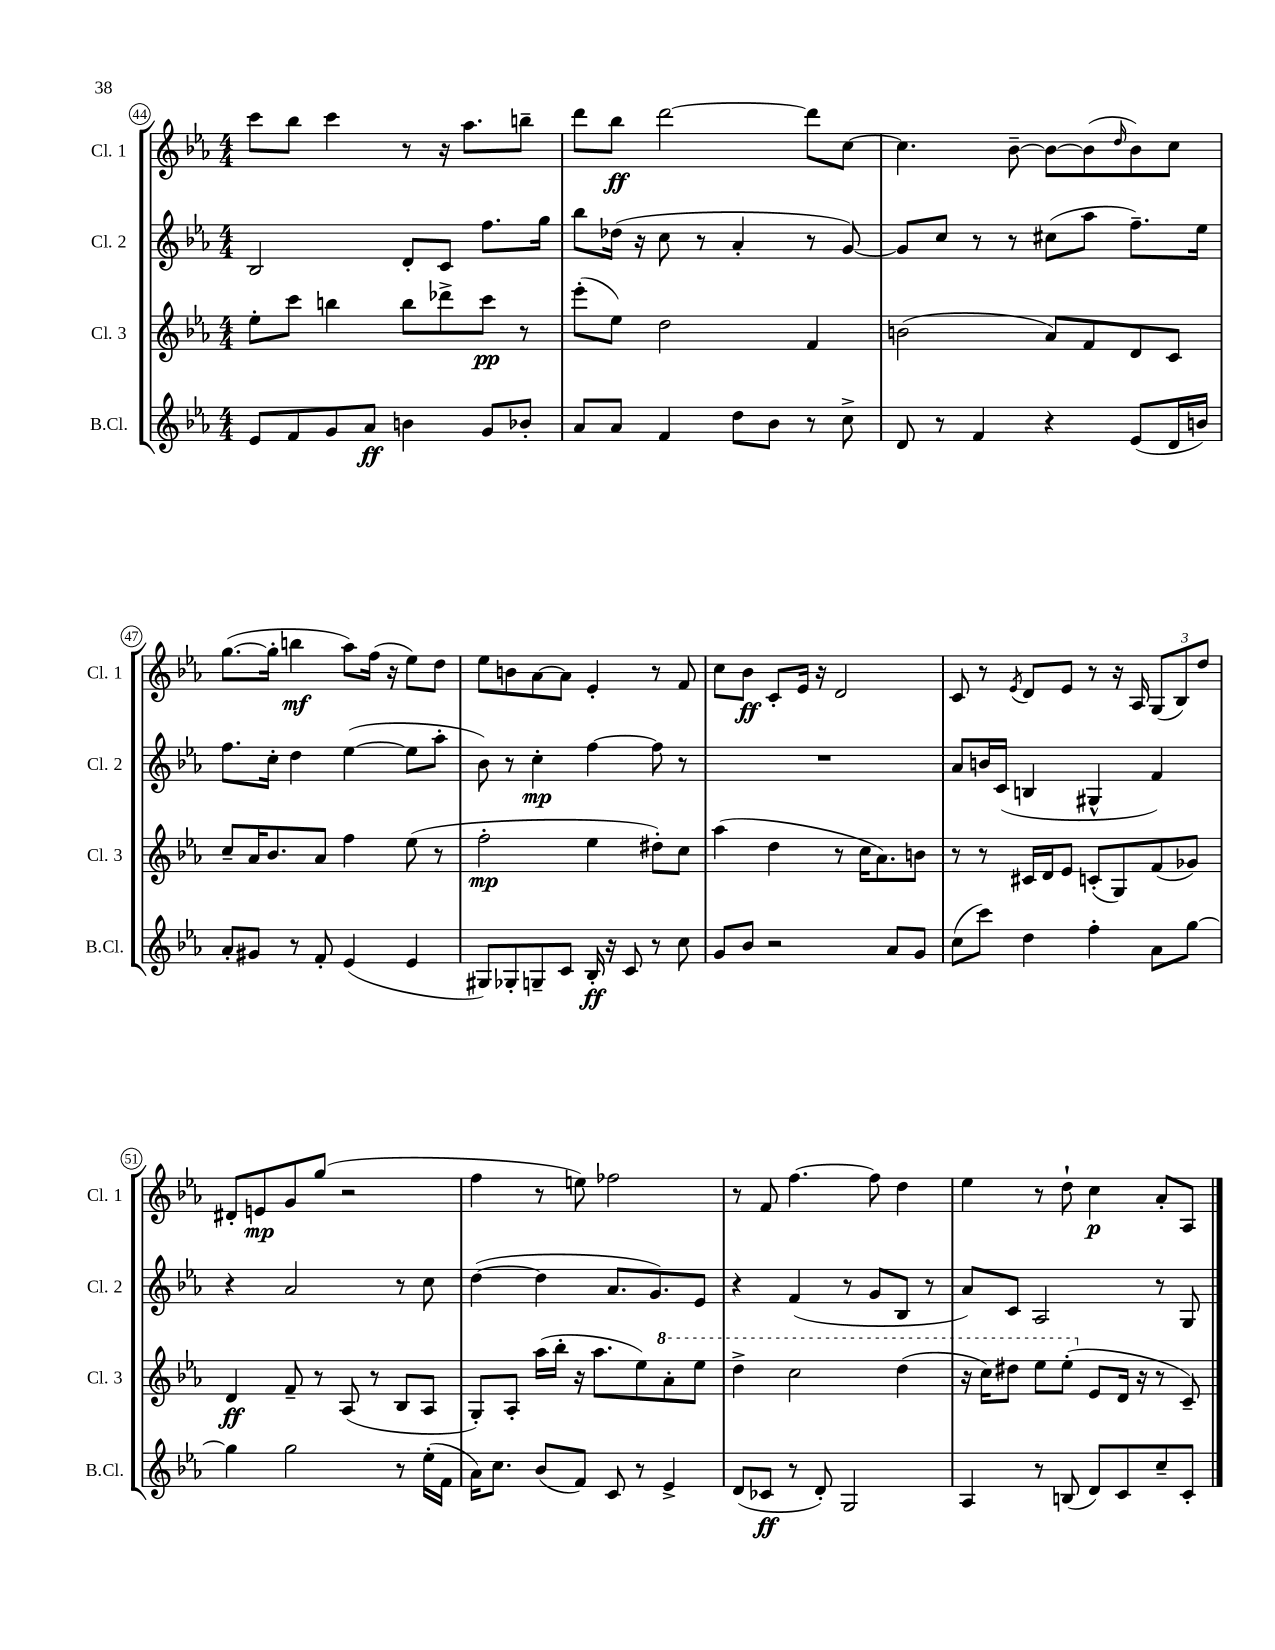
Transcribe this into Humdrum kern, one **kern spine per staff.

**kern	**kern	**kern	**kern
*staff4	*staff3	*staff2	*staff1
*clefG2	*clefG2	*clefG2	*clefG2
*k[b-e-a-]	*k[b-e-a-]	*k[b-e-a-]	*k[b-e-a-]
*M4/4	*M4/4	*M4/4	*M4/4
8e-/L	8ee-'\L	2B-/	8ccc\L
8f/	8ccc\J	.	8bb-\J
8g/	4bb\	.	4ccc\
8a-/J	.	.	.
4b\	8bb\L	8d'/L	8r
.	8ddd-^\	8c/J	16r
.	.	.	8.aa-\L
8g/L	8ccc\J	8.ff\L	.
8b-'/J	8r	.	8bb~\J
.	.	16gg\Jk	.
=	=	=	=
8a-/L	(8eee-'\L	8bb-\L	8ddd\L
8a-/J	8ee-\J)	(16dd-\Jk	8bb-\J
.	.	16r	.
4f/	2dd\	8cc\	[2ddd\
.	.	8r	.
8dd\L	.	4a-'/	.
8b-\J	.	.	.
8r	4f/	8r	8ddd\]L
8cc^\	.	[8g/)	[8cc\J
=	=	=	=
8d/	(2b\	8g/]L	4.cc\]
8r	.	8cc/J	.
4f/	.	8r	.
.	.	8r	[8b-~\
4r	8a-/L)	(8cc#\L	8b-\_L
.	8f/	8aa-\J	(8b-\]
.	.	.	16qqdd/
(8e-/L	8d/	8.ff~\L)	8b-\)
16d/L	8c/J	.	8cc\J
16b/JJ)	.	16ee-\Jk	.
=	=	=	=
8a-'/L	8cc~/L	8.ff\L	([8.gg\L
8g#/J	16a-/K	.	.
.	8.b-/	16cc'\Jk	16gg'\]Jk
8r	.	4dd\	4bb\
8f'/	8a-/J	.	.
(4e-/	4ff\	([4ee-\	8aa-\L)
.	.	.	(16ff\Jk
.	.	.	16r
4e-/	(8ee-\	8ee-\]L	8ee-\L)
.	8r	8aa-'\J	8dd\J
=	=	=	=
8G#/L)	2ff'\	8b-\)	8ee-\L
8G-'/	.	8r	8b\
8G~/	.	4cc'\	[8a-\
8c/J	.	.	8a-\]J
16B-'/	4ee-\	[4ff\	4e-'/
16r	.	.	.
8c/	.	.	.
8r	8dd#'\L)	8ff\]	8r
8cc\	8cc\J	8r	8f/
=	=	=	=
8g/L	(4aa-\	1r	8cc\L
8b-/J	.	.	8b-\J
2r	4dd\	.	8c'/L
.	.	.	16e-/Jk
.	.	.	16r
.	8r	.	2d/
.	16cc\LK	.	.
.	8.a-\)	.	.
8a-/L	.	.	.
8g/J	8b\J	.	.
=	=	=	=
(8cc\L	8r	8a-/L	8c/
8ccc\J)	8r	16b/L	8r
.	.	(16c/JJ	.
.	.	.	8qe-/
4dd\	16c#/LL	4B/	8d/L
.	16d/J	.	.
.	8e-/J	.	8e-/J
4ff'\	(8c'/L	4G#^^/	8r
.	8G/)	.	16r
.	.	.	16A-/
8a-\L	(8f/	4f/)	(12G/L
.	.	.	12B-/)
[8gg\J	8g-/J)	.	.
.	.	.	12dd/J
=	=	=	=
4gg\]	4d/	4r	8d#'/L
.	.	.	8e/
2gg\	8f~/	2a-/	8g/
.	8r	.	(8gg/J
.	(8A-/	.	2r
.	8r	.	.
8r	8B-/L	8r	.
(16ee-'\LL	8A-/J	8cc\	.
16f\JJ	.	.	.
=	=	=	=
16a-\LK)	8G'/L)	([4dd\	4ff\
8.cc\J	.	.	.
.	8A-'/J	.	.
(8b-/L	(16aa-\LL	4dd\]	8r
.	16bb-'\JJ	.	.
8f/J)	16r	.	8ee\)
.	8.aa-\L	.	.
8c/	.	8.a-/L	2ff-\
8r	8ee-\)	.	.
.	.	8.g/)	.
4e-^/	8aa-'\	.	.
.	8eee-\J	8e-/J	.
=	=	=	=
(8d/L	4ddd^\	4r	8r
8c-/J	.	.	8f/
8r	2ccc\	(4f/	[4.ff\
8d'/)	.	.	.
2G/	.	8r	.
.	.	8g/L	8ff\]
.	(4ddd\	8B-/J	4dd\
.	.	8r	.
=	=	=	=
4A-/	16r	8a-/L)	4ee-\
.	16ccc\LK)	.	.
.	8ddd#\J	8c/J	.
8r	8eee-\L	2A-/	8r
(8B/	(8eee-'\J	.	8dd`\
8d/L)	8e-/L	.	4cc\
8c/	16d/Jk	.	.
.	16r	.	.
8cc~/	8r	8r	8a-'/L
8c'/J	8c~/)	8G/	8A-/J
==	==	==	==
*-	*-	*-	*-
